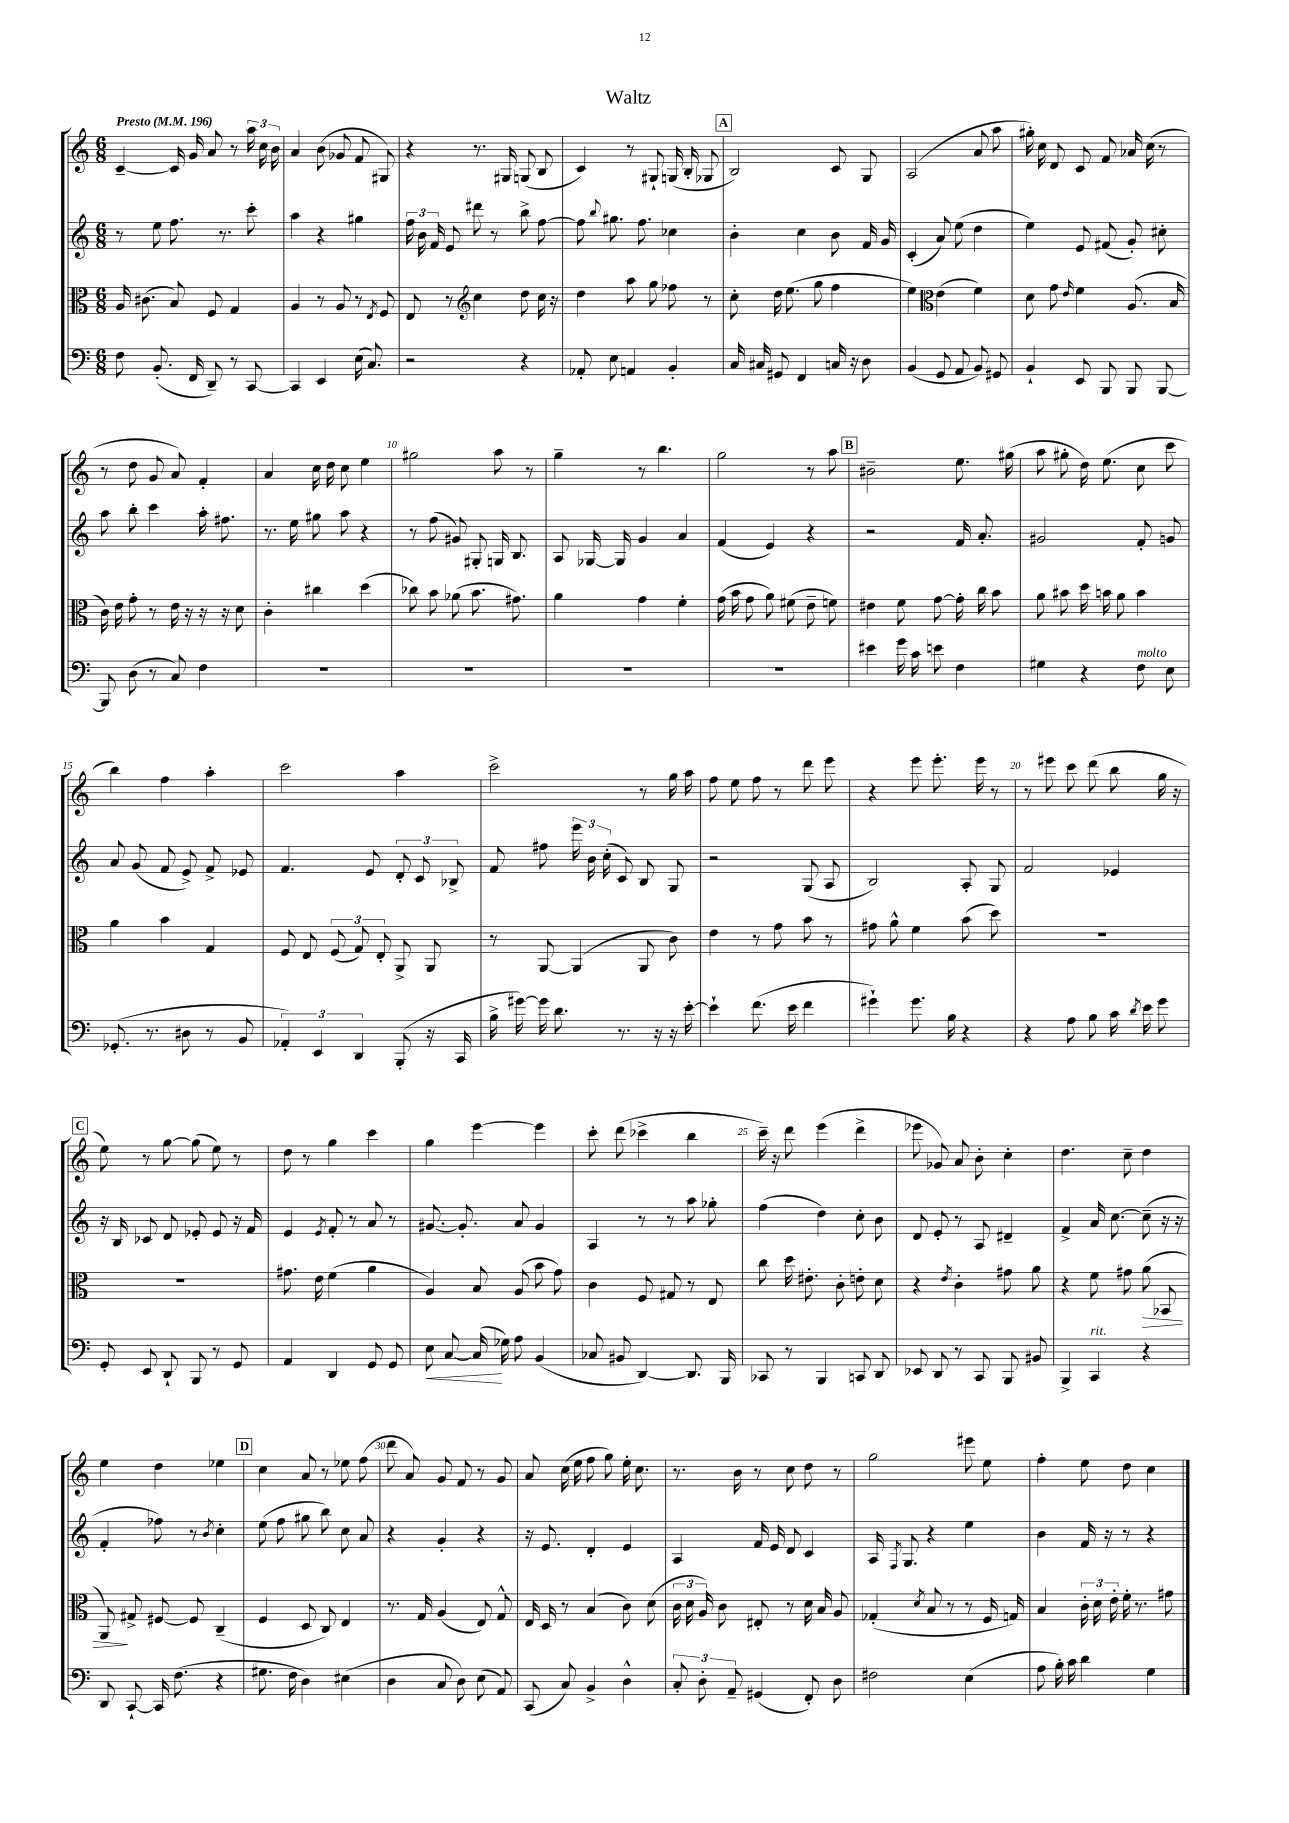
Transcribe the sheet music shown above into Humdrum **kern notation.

**kern	**kern	**kern	**kern
*staff4	*staff3	*staff2	*staff1
*clefF4	*clefC3	*clefG2	*clefG2
*k[]	*k[]	*k[]	*k[]
*M6/8	*M6/8	*M6/8	*M6/8
*MM196	*MM196	*MM196	*MM196
8F	16A	8r	[4c~
.	(8.c#	.	.
(8.BB'	.	8ee	.
.	8B)	8.ff	16c]
16FF	.	.	16g
8DD~)	8F	.	8a
.	.	8.r	.
8r	4G	.	8r
[8CC	.	8ccc'	24aa
.	.	.	24cc
.	.	.	24b
=	=	=	=
4CC]	4A	4aa	4a
4EE	8r	4r	(8b
.	8A	.	8g-
(16E	8r	4gg#	8f
8.C)	.	.	.
.	8qE	.	.
.	8F	.	8G#)
=	=	=	=
2r	8E	24ff	4r
.	.	24b	.
.	.	24f	.
.	8r	8e	.
*	*clefG2	*	*
.	4cc	8ddd#	8.r
.	.	8r	.
.	.	.	16G#
4r	8dd	8bb^	(8G
.	16cc	[8ff	8B
.	16r	.	.
=	=	=	=
8AA-'	4dd	8ff]	4c)
.	.	8qqbb	.
8E	.	8.gg#	.
4AA	8aa	.	8r
.	.	8.ff	.
.	8gg	.	8G#`
4BB'	8ff-	4cc-	(16G
.	.	.	16B'
.	8r	.	8G-
=	=	=	=
16C	8cc'	4b'	2B)
16C#	.	.	.
8GG#	16dd	.	.
.	(8.ee	.	.
4FF	.	4cc	.
.	8gg	.	.
16C	4ff	8b	8c
16r	.	.	.
8D	.	16f	8G
.	.	16g	.
=	=	=	=
(4BB	4ee)	(4c'	(2A
*	*clefC3	*	*
8GG	(4e	8a)	.
8AA	.	(8ee	.
8BB)	4f)	4dd	8a
8GG#	.	.	8aa
=	=	=	=
4BB`	8d	4ee)	16gg#')
.	.	.	16cc
.	8g	.	8d
.	16qqe	.	.
8EE	4f	8e	8c
8BBB	.	(8f#	8f
8BBB	(8.A	8g')	16a-
.	.	.	(16cc
[8BBB	.	8cc#'	8r
.	16B	.	.
=	=	=	=
8BBB]	16c)	8aa	8r
.	16e	.	.
(8D	8g'	8bb'	8dd
8r	8r	4ccc	8g
8C)	16e	.	8a)
.	16r	.	.
4F	16r	16aa'	4f'
.	16r	8.ff#	.
.	8d	.	.
=	=	=	=
2.r	4c'	8.r	4a
.	.	16ee	.
.	4cc#	8gg#	16cc
.	.	.	16dd
.	.	8aa	8cc
.	(4dd	4r	4ee
=	=	=	=
2.r	8cc-)	8r	2gg#
.	8b	(8ff	.
.	(8a-	8g#)	.
.	8.b	8G#'	.
.	.	16G	8aa
.	8.g#)	8.B	.
.	.	.	8r
=	=	=	=
2.r	4a	8A	4gg~
.	.	[16G-	.
.	.	16G-]	.
.	4g	4g	8r
.	.	.	4.bb
.	4f'	4a	.
=	=	=	=
2.r	(16g	(4f	2gg
.	16b	.	.
.	8g	.	.
.	8a)	4e)	.
.	(8f#	.	.
.	8e~	4r	8r
.	8f)	.	8aa
=	=	=	=
4e#	4e#	2r	2b#~
16g	8f	.	.
16c	.	.	.
8e	[8g	.	.
4F	16g']	16f	8.ee
.	16cc	8.a'	.
.	8b	.	.
.	.	.	(16gg#
=	=	=	=
4G#	8a	2g#	8aa
.	8b#	.	8gg#'
4r	16dd	.	16dd)
.	16b	.	(8.ee
.	8a	.	.
8F	4b	8f'	8cc
8E	.	8g	8ccc
=	=	=	=
(8.GG-'	4a	8a	4bb)
.	.	(8g	.
8.r	.	.	.
.	4b	8f	4ff
8D#	.	8e^)	.
8r	4G	8f^	4aa'
8BB	.	8e-	.
=	=	=	=
6AA-')	8F	4.f	2ccc
.	8E	.	.
6EE	.	.	.
.	(12F	.	.
6DD	12G)	.	.
.	.	8e	.
.	12E'	.	.
(8BBB'	8AA^	12d'	4aa
.	.	12c	.
16r	8AA	.	.
.	.	12B-^	.
16CC	.	.	.
=	=	=	=
16B^	8r	8f	2ccc^
[16g#)	.	.	.
16g#]	[8AA	8ff#	.
8.d	.	.	.
.	(4AA]	24eee	.
.	.	24b	.
.	.	(24cc'	.
8.r	.	8c)	.
.	8AA	8B	8r
16r	.	.	.
16r	8c)	8G	16gg
[16e'	.	.	16aa
=	=	=	=
4e`]	4e	2r	8ff
.	.	.	8ee
(8.f	8r	.	8ff
.	8g	.	8r
16e	.	.	.
4f	8b	(8G	8ddd
.	8r	8A	8eee
=	=	=	=
4g#`)	8g#	2B)	4r
.	8a^^	.	.
8.g#	4f	.	8eee
.	.	.	8.eee'
16B	.	.	.
4r	(8b	8A'	.
.	.	.	16eee
.	8dd)	8G	8r
=	=	=	=
4r	2.r	2f	8r
.	.	.	8eee#
8A	.	.	8ccc
8B	.	.	(8ddd
16c	.	4e-	8bb
8qd	.	.	.
16e	.	.	.
8g	.	.	16gg
.	.	.	16r
=	=	=	=
8GG'	2.r	16r	8ee)
.	.	16B	.
8EE	.	8c-	8r
8DD`	.	8d	[8gg
8BBB	.	8e-'	(8gg]
8r	.	8e-	8ee)
8GG	.	16r	8r
.	.	16f	.
=	=	=	=
4AA	8.g#	4e	8dd
.	.	.	8r
.	16e	.	.
.	.	8qe	.
4DD	(4f	8f'	4gg
.	.	8r	.
8GG	4a	8a	4ccc
8GG	.	8r	.
=	=	=	=
8E	4A)	[8.g#	4gg
[8C	.	.	.
.	.	8.g#']	.
(16C]	8B	.	[4eee
16G-)	.	.	.
8A	(8A	8a	.
(4BB	8b	4g#	4eee]
.	8g)	.	.
=	=	=	=
8C-	4c	4A	8ccc'
8BB#	.	.	(8ddd
[4DD)	8F	8r	4ccc-^
.	8G#	8r	.
8.DD]	8r	8aa	4bb
.	8E	8gg-'	.
16BBB	.	.	.
=	=	=	=
8CC-	8cc	(4ff	16ccc~)
.	.	.	16r
8r	16dd	.	8ddd
.	8.e#'	.	.
4BBB	.	4dd)	(4eee
.	8c'	.	.
8CC	8e'	8cc'	4ddd^
8DD	8d	8b	.
=	=	=	=
8EE-	4r	8d	8eee-
8DD	.	8e'	8g-)
.	8qe	.	.
8r	4c'	8r	8a
8CC	.	8A	8b'
8BBB	8g#	4d#~	4cc'
8BB#	8a	.	.
=	=	=	=
4BBB^	4r	4f^	4.dd
4CC	8f	16a	.
.	.	[8.cc	.
.	8g#	.	8cc~
4r	(8a	(8cc~]	4dd
.	8BB-	16r	.
.	.	16r	.
=	=	=	=
8DD	8AA)	4f'	4ee
[8CC`	8G#^	.	.
16CC]	[8F#	8ff-)	4dd
(8.F	.	.	.
.	8F#]	8r	.
.	.	8qb	.
4r	(4C~	4cc'	4ee-
=	=	=	=
8.G#	4F	(8ee	4cc
.	.	8ff	.
16F	.	.	.
4D)	8D	8gg#	8a
.	8C)	8bb)	8r
(4E#	4E	8cc	8ee-
.	.	8a	(8ff
=	=	=	=
4D	8.r	4r	8ddd
.	.	.	8a)
.	16G	.	.
8C	(4A	4g'	8g
8D)	.	.	8f
(8E	8E)	4r	8r
8AA)	8G^^	.	8g
=	=	=	=
(8CC	16E	16r	8a
.	16D	8.e	.
8C)	8r	.	(16cc
.	.	.	16ee
4BB^	(4B	4d'	8ff
.	.	.	8gg)
4D^^	8c)	4e	16ee'
.	.	.	8.cc
.	(8d	.	.
=	=	=	=
12C'	24c	4A	8.r
.	24d	.	.
12D'	24A)	.	.
.	8c	.	.
12AA~	.	.	.
.	.	.	16b
(4GG#	8E#'	16f	8r
.	.	16e	.
.	8r	8d	8cc
8FF')	16d	4c	8dd
.	16B	.	.
8D	8A	.	8r
=	=	=	=
2F#	(4G-'	16A	2gg
.	.	8qF	.
.	.	8.G	.
.	8qd	.	.
.	8B	4r	.
.	8r	.	.
(4E	8r	4ee	8eee#
.	16F	.	8ee
.	16G)	.	.
=	=	=	=
8A	4B	4b	4ff'
16B')	.	.	.
16c	.	.	.
4d	24c'	16f	8ee
.	24d	.	.
.	.	16r	.
.	24e'	.	.
.	16f'	8r	8dd
.	8.r	.	.
4G	.	4r	4cc
.	8g#	.	.
==	==	==	==
*-	*-	*-	*-
